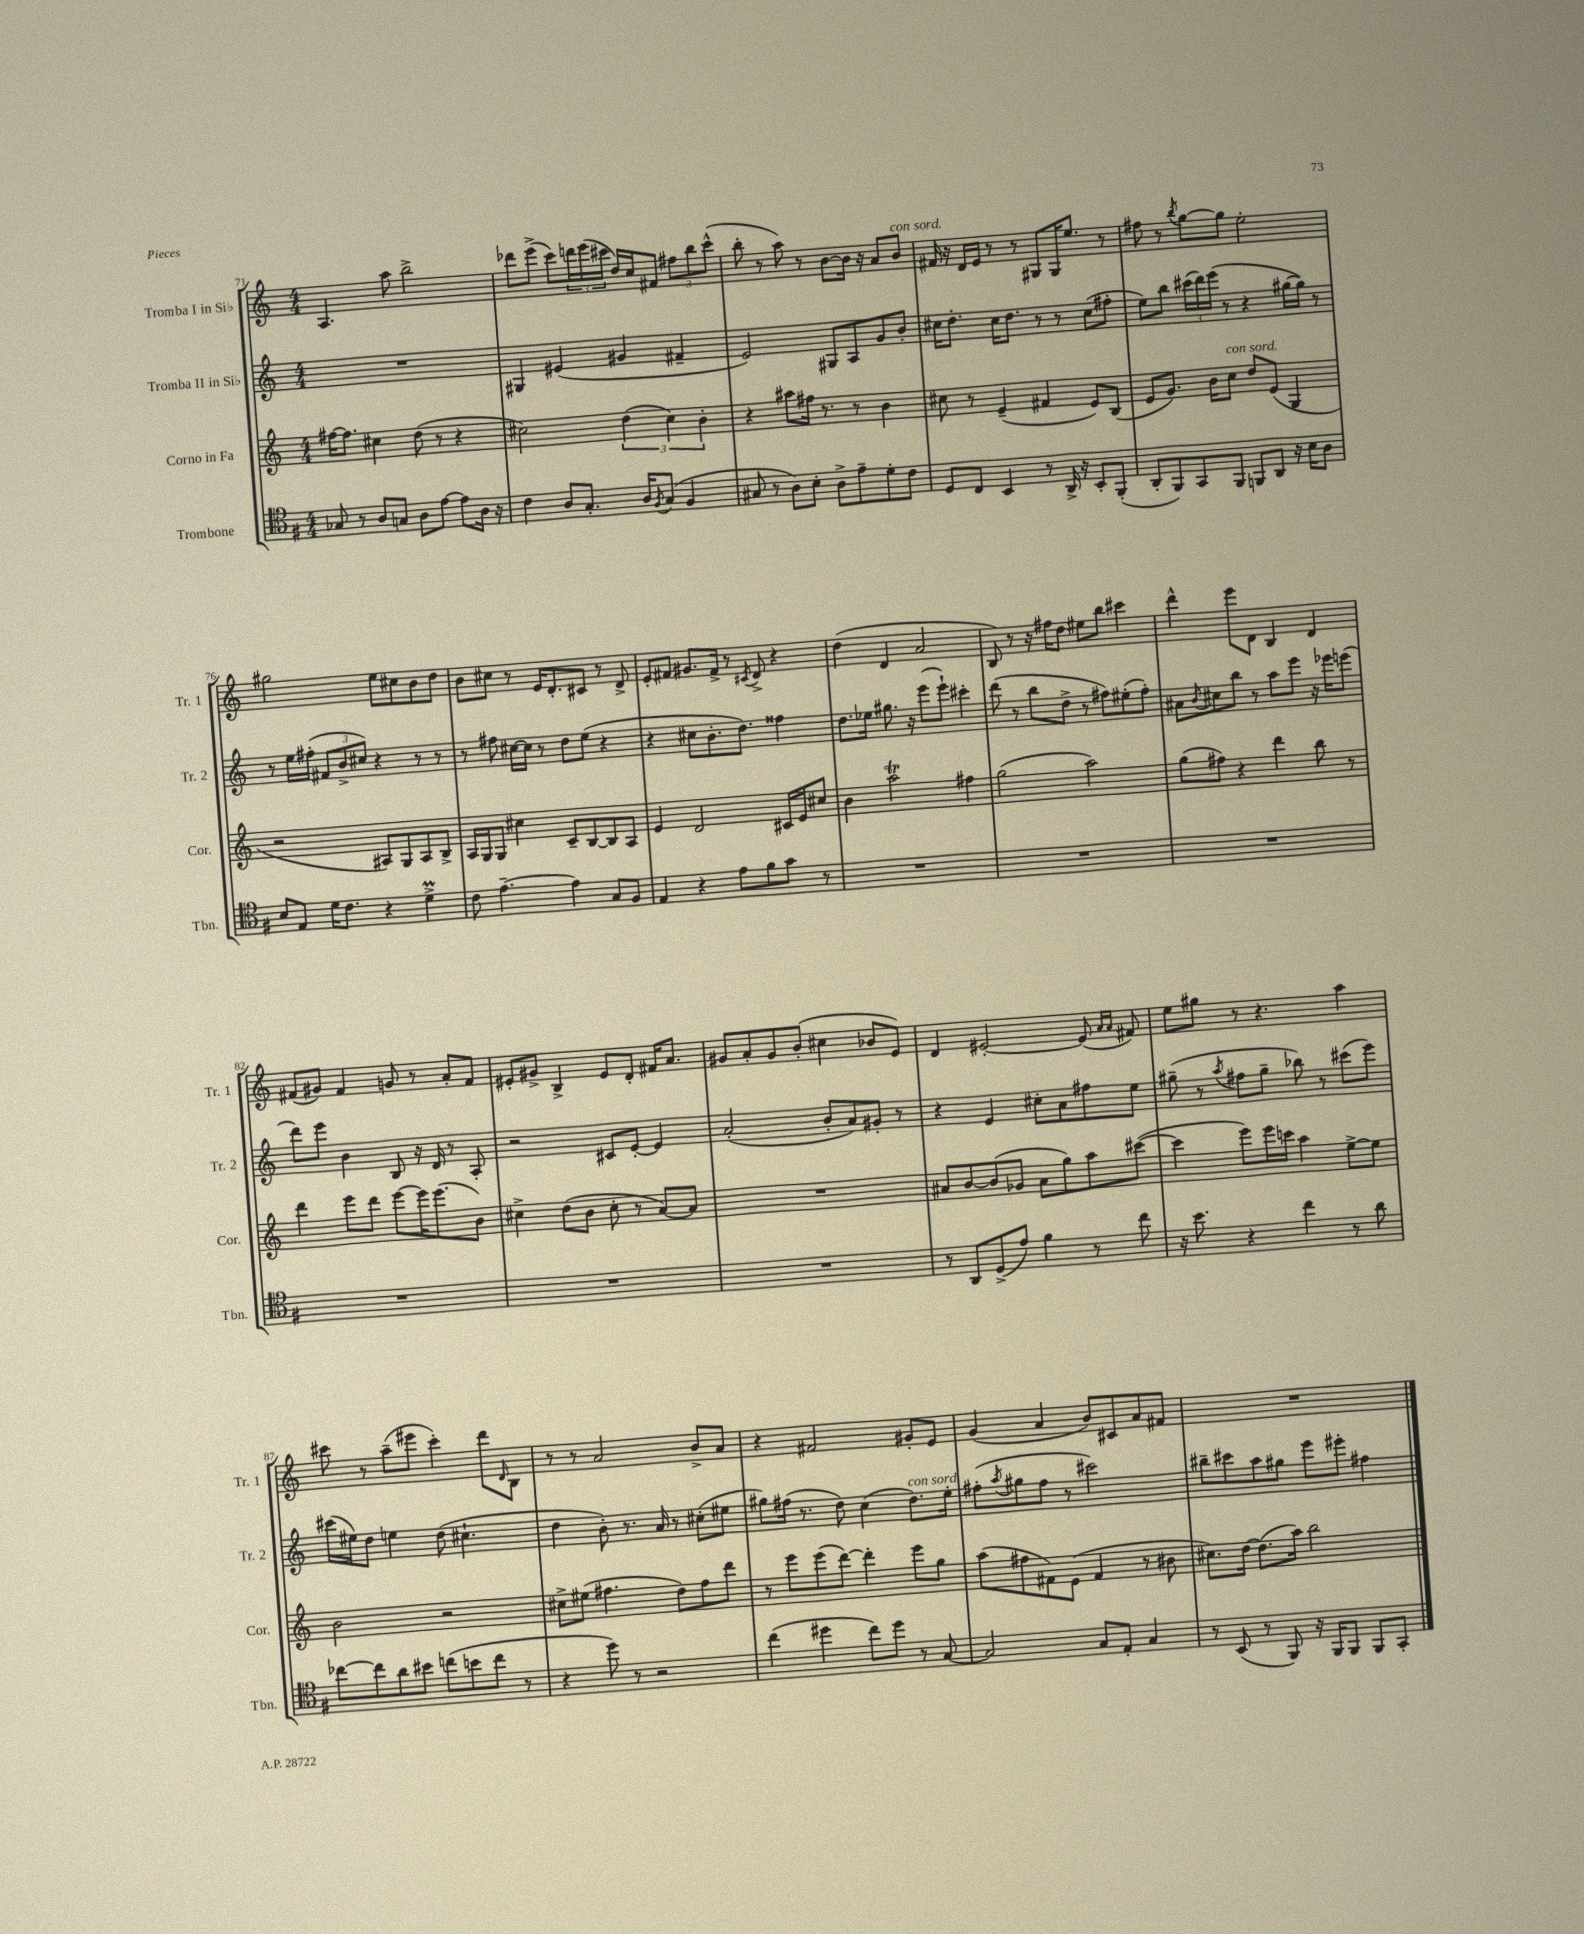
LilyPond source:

<<
\new StaffGroup <<
\new Staff = "s0" \with { instrumentName = "Tromba I in Sib" shortInstrumentName = "Tr. 1" } {
    \clef treble \key c \major \numericTimeSignature \time 4/4
    a4. a''8 b''2-> |
    des'''8 e'''8->( c'''8) \tuplet 3/2 { d'''16 e'''16( cis'''16 } d''16) c''16 fis'8 \tuplet 3/2 { fis''8 b''8 cis'''8-^( } |
    b''8-. r8 a''8) r8 b'8~ b'16 r16 a'8 b'8^\markup { \italic "con sord." } |
    fis'16 r16 d'16 e'16 r8 r8 gis8 gis16 e''8. r8 |
    fis''8 r8 \acciaccatura { b''8 } g''8~ g''8 e''2-. |
    gis''2 e''8 cis''8 b'8 d''8 |
    b'8 cis''8 r8 e'16 d'8.-. cis'8 r8 d'8-> |
    e'8-. fis'8 gis'8. fis'16-> r8 \acciaccatura { cis'8 } d'8-> r4 |
    d''4( d'4 a'2 |
    b8) r8 r16 fis''16 d''8 eis''8 b''8 cis'''4 |
    d'''4-^ e'''8 d'8 b4 d'4 |
    fis'8( gis'8) fis'4 g'8 r8 a'8-. fis'8 |
    eis'8-. gis'8-> b4-> eis'8 d'8-. fis'16 a'8. |
    gis'8 a'8-. gis'8 b'8-.( cis''4 bes'8 e'8) |
    d'4 eis'2~-. eis'8( \grace { a'16 a'16 } fis'8) |
    e''8 gis''8 r8 r4. a''4 |
    cis'''8 r8 a''8--( eis'''8 cis'''4-.) d'''8 \grace { d'16 } b8 |
    r8 r8 a'2 b'8-> a'8 |
    r4 fis'2 gis'8-. e'8 |
    g'4( a'4 b'8) cis'8 a'8 fis'8 |
    R1 \bar "|." |
}
\new Staff = "s1" \with { instrumentName = "Tromba II in Sib" shortInstrumentName = "Tr. 2" } {
    \clef treble \key c \major \numericTimeSignature \time 4/4
    R1 |
    gis4 eis'4( gis'4 fis'4-- |
    e'2) gis8 a8 g'8 b'8-. |
    cis''16 d''8.-. cis''16 d''8. r8 r8 cis''8( fis''8-. |
    e''8) b''8 \tuplet 3/2 { cis'''16( d'''16) e'''16( } r8 r4 gis''16~ gis''16) r8 |
    r8 e''16 fis''16-.( \tuplet 3/2 { fis'8 b'8-> cis''8) } r4 r8 r8 |
    r8 fis''8 cis''16~ cis''16 r8 d''8 e''8( r4 |
    r4 cis''8 b'8.-. d''8.) fisis''4 |
    d''8. ees''16 gis''8. r16 e'''8( e'''8-!) cis'''4-. |
    d'''8( r8 b''8 d''8-> r8 fis''8) eis''8-.( fis''8-.) |
    ais'8 \acciaccatura { b'8 } cis''8 b''8 r8 a''8 e'''8 r16 ees'''16 e'''8( |
    d'''8) e'''8 b'4 b8 r16 d'16 r8 a8-. |
    r2 cis'8 e'8~-. e'4 |
    a'2-.( b'8-. a'8) gis'8-. r8 |
    r4 e'4 cis''8-. a'8 fis''8 e''8 |
    gis''8--( r8 \acciaccatura { a''8 } fis''8 gis''8-- bes''8) r8 cis'''8( e'''8) |
    cis'''16( eis''16) d''8 e''4 d''8( cis''4.-! |
    d''4 b'8-.) r8. a'16 r8 cis''8-.( eis''8 |
    gis''8) fis''16( r8. d''8) c''4( d''8.^\markup { \italic "con sord." }) e''16-. |
    fis''8-.( \acciaccatura { a''8 } gis''8 fis''8 r8 cis'''2) |
    bis''8-- cis'''8 a''8 gis''8 e'''8 eis'''8-. fis''4 \bar "|." |
}
\new Staff = "s2" \with { instrumentName = "Corno in Fa" shortInstrumentName = "Cor." } {
    \clef treble \key c \major \numericTimeSignature \time 4/4
    fis''16~ fis''8. cis''4 d''8( r8 r4 |
    cis''2) \tuplet 3/2 { d''4( cis''4) b'4-. } |
    r4 ais''8 fis''16 r8. r8 b'4 |
    cis''8 r8 e'4--( fis'4 e'8) b8( |
    e'8 g'8.) b'16 c''8^\markup { \italic "con sord." } d''8 e'8( g4 |
    r2 ais8) g8 ais8 b8-> |
    a16 g16 g8 cis''4 c'8-- b8~ b8 a8 |
    e'4 d'2 cis'16 e'16 cis''8 |
    b'4 a''2\trill fis''4 |
    g''2( a''2) |
    g''8( fis''8) r4 d'''4 b''8 r8 |
    d'''4 e'''8 d'''8 e'''8~ e'''16 e'''8.( b'8) |
    cis''4-> d''8( b'8 cis''8-. r8 a'8~) a'8 |
    R1 |
    ais'8 b'8~ b'8( ges'8 ais'8 g''8) a''8 cis'''8~( |
    cis'''4 e'''8) e'''16 c'''16 a''4 e''8~-> e''8 |
    b'2 r2 |
    cis''8-> eis''8( fis''4. d''8) fis''8 d'''8 |
    r8 e'''8 e'''8( d'''8~) d'''4-. e'''8 g''8 |
    a''8( fis''8 fis'8) e'8( fis'4 r8 bis'8 |
    cis''8.) d''16~ d''8.( a''16) b''2 \bar "|." |
}
\new Staff = "s3" \with { instrumentName = "Trombone" shortInstrumentName = "Tbn." } {
    \clef tenor \key g \major \numericTimeSignature \time 4/4
    ges8 r8 a8 g8 a8 e'8~ e'8 a16 r16 |
    c'4 a8 g8.-. a16 \acciaccatura { fis8 } g8( fis4 |
    gis8 r8 a8) b8-. a8-> e'8-- d'8-. c'8 |
    d8 c8 b,4 r8 a,16-> r16 b,8-. fis,8-.( |
    a,8-. fis,8) g,8 fis,8 f,8 a,8 r16 b16 a8 |
    b8 e8 d'16 c'8. r4 d'4->\prall |
    c'8 e'4.~-- e'4 g8 fis8 |
    e4 r4 e'8 fis'8 g'8 r8 |
    R1 |
    R1 |
    R1 |
    R1 |
    R1 |
    R1 |
    r8 a,8 d8->( e'8) fis'4 r8 c''8 |
    r16 b'8. r4 c''4 r8 a'8 |
    ces''8~ ces''8 a'8 bis'8 c''8( b'8 c''8 r8 |
    r4 d''8) r8 r2 |
    c''4( dis''4 c''8) dis''8 r8 g8~ |
    g2 g8 e8-. g4 |
    r8 b,8( r8 fis,8) r16 fis,16 fis,8 fis,8 g,8-. \bar "|." |
}
>>
>>
\layout { \context { \Score currentBarNumber = #71 } }
